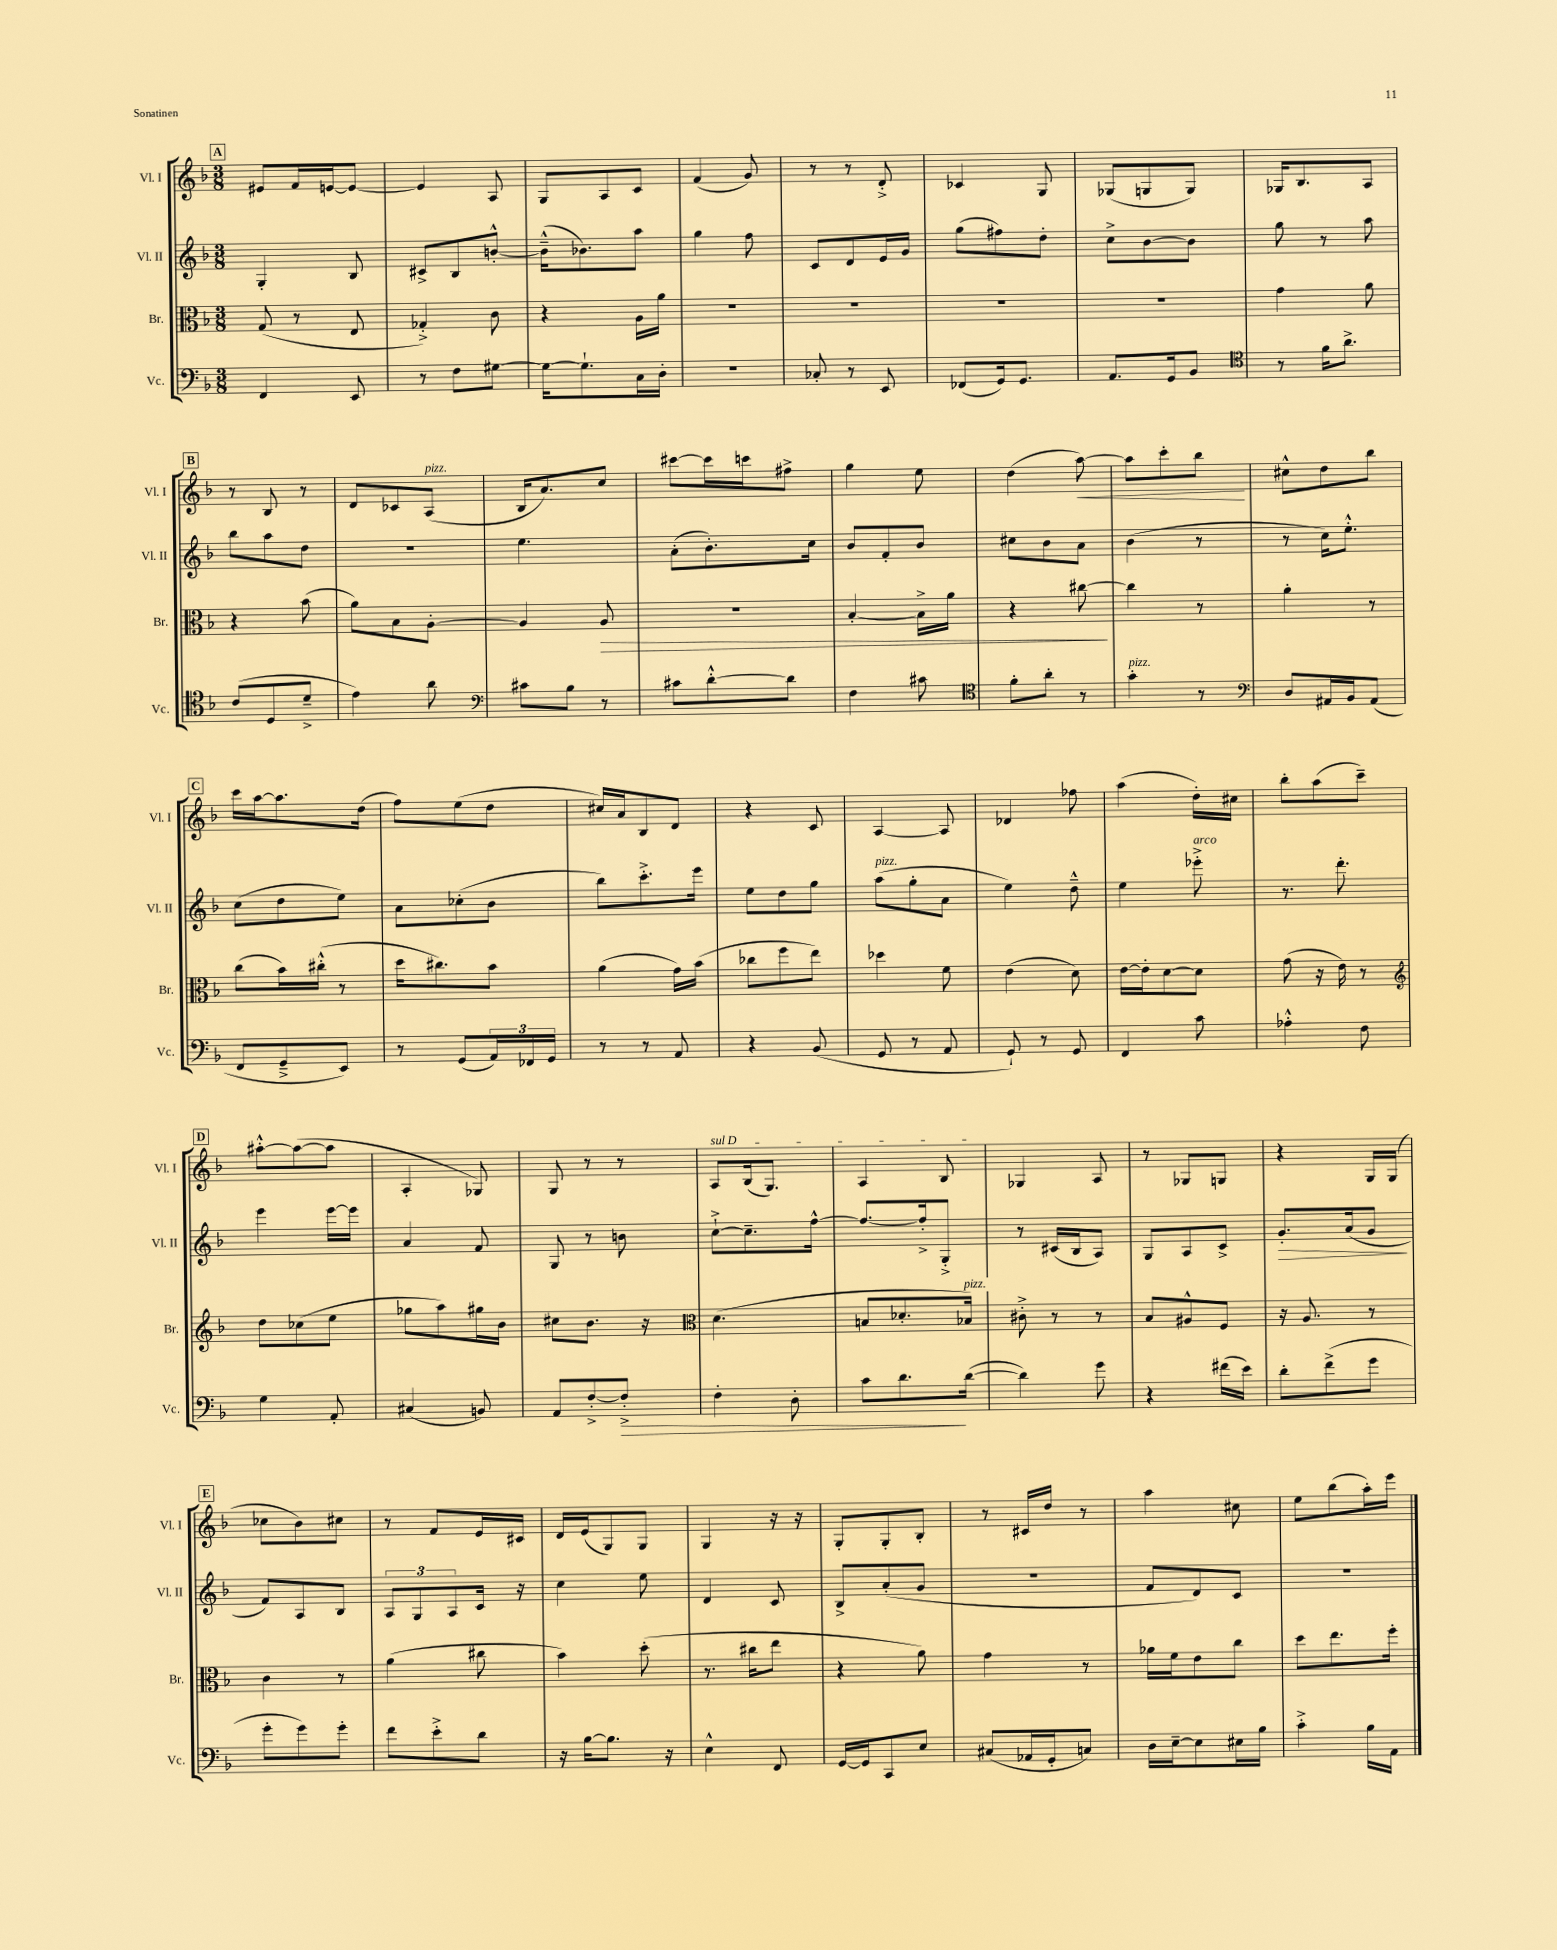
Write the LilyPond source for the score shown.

<<
\new StaffGroup <<
\new Staff = "s0" \with { instrumentName = "Vl. I" shortInstrumentName = "Vl. I" } {
    \clef treble \key f \major \numericTimeSignature \time 3/8
    \mark \markup { \box "A" } eis'8 f'16 e'16~ e'8~ |
    e'4 a8 |
    g8 a8 c'8 |
    f'4( g'8) |
    r8 r8 d'8-.-> |
    ces'4 g8 |
    ges8( g8 g8) |
    ges16 bes8. a8 |
    \mark \markup { \box "B" } r8 bes8 r8 |
    d'8 ces'8 a8^\markup { \italic "pizz." }( |
    bes16 a'8.) c''8 |
    cis'''8~ cis'''16 c'''16 fis''8-> |
    g''4 e''8 |
    d''4( a''8~\<) |
    a''8 c'''8-. bes''8\! |
    cis''8-^ d''8 bes''8 |
    \mark \markup { \box "C" } c'''16 a''16~ a''8. d''16( |
    f''8) e''8( d''8 |
    cis''16) a'16 bes8 d'8 |
    r4 c'8 |
    a4~ a8 |
    des'4 fes''8 |
    a''4( d''16-.) cis''16 |
    bes''8-. a''8( c'''8--) |
    \mark \markup { \box "D" } ais''8~-.-^ ais''8~( ais''8 |
    a4-. ges8) |
    g8 r8 r8 |
    \once \override TextSpanner.bound-details.left.text = \markup { \italic "sul D" } a8\startTextSpan bes16( g8.) |
    a4 bes8\stopTextSpan |
    ges4 a8 |
    r8 ges8 g8 |
    r4 g16 g16( |
    \mark \markup { \box "E" } ces''8 bes'8) cis''8 |
    r8 f'8 e'16 cis'16 |
    d'16 e'16( g8) g8 |
    g4 r16 r16 |
    g8-. g8-. bes8-. |
    r8 cis'16 d''16 r8 |
    a''4 cis''8 |
    e''8 bes''8( a''16-.) e'''16 \bar "|." |
}
\new Staff = "s1" \with { instrumentName = "Vl. II" shortInstrumentName = "Vl. II" } {
    \clef treble \key f \major \numericTimeSignature \time 3/8
    \mark \markup { \box "A" } g4-. bes8 |
    cis'8-> bes8 b'8~-.-^ |
    b'16---^( bes'8.) a''8 |
    g''4 f''8 |
    c'8 d'8 e'16 g'16 |
    g''8( fis''8) d''8-. |
    c''8-> bes'8~ bes'8 |
    g''8 r8 a''8 |
    \mark \markup { \box "B" } bes''8 a''8 d''8 |
    R4. |
    e''4. |
    a'8-.( bes'8.-.) c''16 |
    bes'8 f'8-. bes'8 |
    cis''8 bes'8 a'8 |
    bes'4( r8 |
    r8 c''16) e''8.-.-^ |
    \mark \markup { \box "C" } c''8( d''8 e''8) |
    a'8 ces''8-.( bes'8 |
    bes''8) c'''8.-.-> e'''16 |
    e''8 d''8 g''8 |
    a''8^\markup { \italic "pizz." }( g''8-. a'8 |
    e''4) d''8---^ |
    e''4 ees'''8-.->^\markup { \italic "arco" } |
    r8. d'''8.-. |
    \mark \markup { \box "D" } e'''4 e'''16~ e'''16 |
    a'4 f'8 |
    g8 r8 b'8 |
    c''8~-!-> c''8.-- f''16~-^ |
    f''8.~ f''16-.-> g8-.-> |
    r8 cis'16( bes16 a8) |
    g8 a8 c'8-> |
    g'8.-.\> a'16( g'8\! |
    \mark \markup { \box "E" } f'8) a8 bes8 |
    \tuplet 3/2 { a8 g8 a8 } c'16 r16 |
    c''4 e''8 |
    d'4 c'8 |
    bes8-> a'8-.( g'8 |
    R4. |
    f'8 d'8) c'8 |
    R4. \bar "|." |
}
\new Staff = "s2" \with { instrumentName = "Br." shortInstrumentName = "Br." } {
    \clef alto \key f \major \numericTimeSignature \time 3/8
    \mark \markup { \box "A" } g8( r8 e8 |
    ges4-.->) c'8 |
    r4 a16 a'16 |
    R4. |
    R4. |
    R4. |
    R4. |
    g'4 a'8 |
    \mark \markup { \box "B" } r4 bes'8( |
    a'8) bes8 a8~-. |
    a4 a8\> |
    R4. |
    bes4~-. bes16-> a'16 |
    r4 cis''8~\! |
    cis''4 r8 |
    a'4-. r8 |
    \mark \markup { \box "C" } c''8( bes'16) cis''16-.-^( r8 |
    d''16 cis''8.) bes'8 |
    a'4( g'16) bes'16( |
    ces''8 f''8 e''8) |
    des''4 f'8 |
    e'4( d'8) |
    e'16~ e'16-. d'8~ d'8 |
    g'8( r16 e'16) r8 |
    \mark \markup { \box "D" } \clef treble d''8 ces''8( e''8 |
    ges''8 a''8) gis''16 bes'16 |
    cis''8 bes'8. r16 |
    \clef alto d'4.( |
    b8 des'8.-. bes16^\markup { \italic "pizz." }) |
    cis'8-.-> r8 r8 |
    bes8 ais8-^ f8 |
    r16 a8. r8 |
    \mark \markup { \box "E" } c'4 r8 |
    a'4( cis''8 |
    bes'4) d''8-.( |
    r8. cis''16 e''8 |
    r4 a'8) |
    g'4 r8 |
    aes'16 f'16 e'8 c''8 |
    d''8 e''8. f''16-. \bar "|." |
}
\new Staff = "s3" \with { instrumentName = "Vc." shortInstrumentName = "Vc." } {
    \clef bass \key f \major \numericTimeSignature \time 3/8
    \mark \markup { \box "A" } f,4 e,8 |
    r8 f8 gis8~ |
    gis16~ gis8.-! c16 d16-. |
    R4. |
    ces8-. r8 e,8 |
    fes,8( g,16) g,8. |
    a,8. g,16 bes,8 |
    \clef tenor r8 f'16 a'8.-> |
    \mark \markup { \box "B" } c'8( d8 d'8---> |
    e'4) a'8 |
    \clef bass cis'8 bes8 r8 |
    cis'8 d'8~-.-^ d'8 |
    f4 cis'8 |
    \clef tenor f'8-. a'8-. r8 |
    g'4-.^\markup { \italic "pizz." } r8 |
    \clef bass d8 ais,16 bes,16 ais,8( |
    \mark \markup { \box "C" } f,8 g,8---> e,8) |
    r8 g,8( \tuplet 3/2 { a,16) fes,16 g,16 } |
    r8 r8 a,8 |
    r4 bes,8( |
    g,8 r8 a,8 |
    g,8-!) r8 g,8 |
    f,4 c'8 |
    aes4-.-^ f8 |
    \mark \markup { \box "D" } g4 a,8-. |
    cis4( b,8) |
    a,8 f8~-.-> f8-.->\> |
    f4-. d8-. |
    c'8 d'8.\! d'16~( |
    d'4) g'8 |
    r4 fis'16( e'16) |
    d'8-. f'8->( g'8 |
    \mark \markup { \box "E" } g'8-. g'8) g'8-. |
    f'8 e'8-.-> d'8 |
    r16 bes16~ bes8. r16 |
    e4-^ f,8 |
    g,16~ g,16 c,8 e8 |
    cis8( aes,16 g,16-. c8) |
    d16 e16~-- e8 eis16 bes16 |
    c'4-.-> bes16 a,16 \bar "|." |
}
>>
>>
